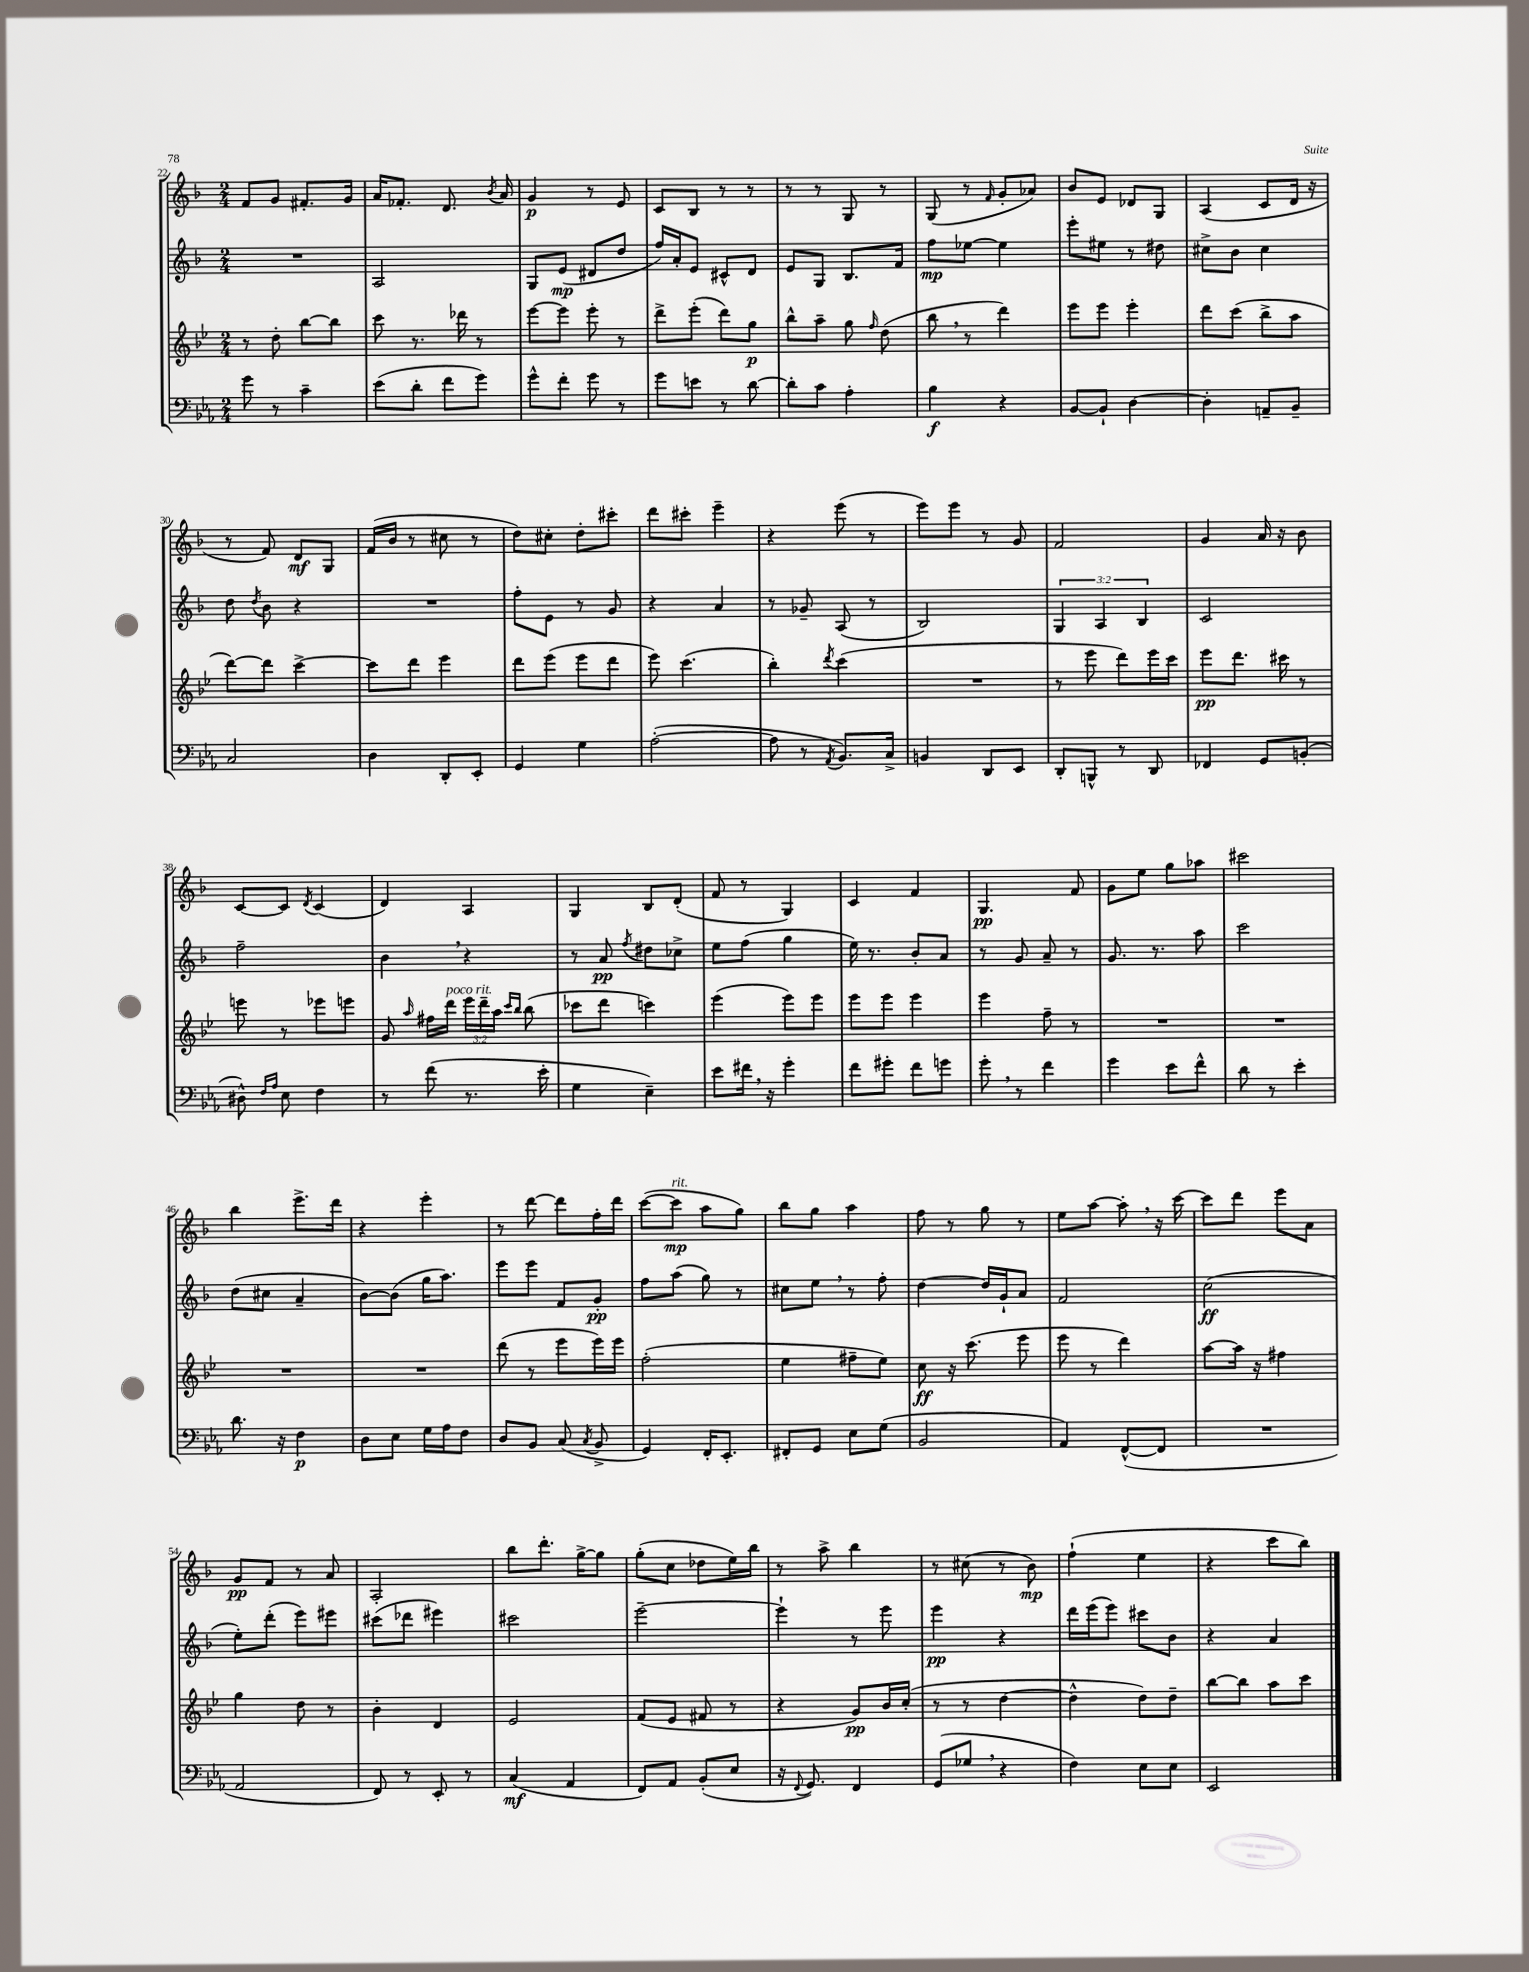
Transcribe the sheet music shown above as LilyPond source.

<<
\new StaffGroup <<
\new Staff = "s0" {
    \clef treble \key f \major \numericTimeSignature \time 2/4
    \autoBeamOff f'8[ g'8] fis'8.[-. g'16] |
    a'16[ fes'8.]-. d'8. \acciaccatura { bes'8 } a'16 |
    g'4\p r8 e'8 |
    c'8[ bes8] r8 r8 |
    r8 r8 g8 r8 |
    g8( r8 \grace { f'16 } g'8[-. aes'8]) |
    bes'8[ e'8] des'8[ g8] |
    a4( c'8[ d'16] r16 |
    r8 f'8) d'8[\mf g8] |
    f'16[( bes'16] r8 cis''8 r8 |
    d''8[) cis''8]-. d''8[-. cis'''8]-. |
    d'''8[ cis'''8]-. e'''4-- |
    r4 e'''8( r8 |
    e'''8[) e'''8] r8 g'8 |
    f'2 |
    g'4 a'16 r16 bes'8 |
    c'8[~ c'8] \acciaccatura { d'8 } c'4( |
    d'4) a4 |
    g4 bes8[ d'8]-.( |
    f'8 r8 g4) |
    c'4 f'4 |
    g4.\pp f'8 |
    g'8[ e''8] g''8[ aes''8] |
    cis'''2 |
    bes''4 e'''8.[-> d'''16] |
    r4 e'''4-. |
    r8 d'''8~ d'''8[ f''16-. d'''16] |
    c'''8[~( c'''8]\mp^\markup { \italic "rit." } a''8[ g''8]) |
    bes''8[ g''8] a''4 |
    f''8 r8 g''8 r8 |
    e''8[ a''8]~ a''8-. \breathe r16 c'''16~ |
    c'''8[ d'''8] e'''8[ a'8] |
    g'8[\pp f'8] r8 a'8 |
    a2-. |
    bes''8[ d'''8.]-. g''16[~-> g''8] |
    g''8[-.( c''8] des''8[ e''16) bes''16] |
    r8 a''8-> bes''4 |
    r8 cis''8( r8 bes'8\mp) |
    f''4-!( e''4 |
    r4 c'''8[ bes''8]) \bar "|." |
}
\new Staff = "s1" {
    \clef treble \key f \major \numericTimeSignature \time 2/4 \override Staff.TupletNumber.text = #tuplet-number::calc-fraction-text
    \autoBeamOff R2 |
    a2 |
    g8[ e'8]\mp( dis'8[ d''8] |
    f''16[) a'16-. e'8] cis'8[-^ d'8] |
    e'8[ g8] bes8.[ f'16] |
    f''8[\mp ees''8]~ ees''4 |
    e'''8[-. eis''8] r8 dis''8 |
    cis''8[-> bes'8] cis''4 |
    d''8 \acciaccatura { d''8 } bes'8 r4 |
    R2 |
    f''8[-. e'8] r8 g'8 |
    r4 a'4 |
    r8 ges'8-- a8( r8 |
    bes2) |
    \tuplet 3/2 { g4 a4 bes4 } |
    c'2 |
    f''2-- |
    bes'4 \breathe r4 |
    r8 a'8\pp \acciaccatura { f''8 } dis''8[ ces''8]-> |
    e''8[ f''8]( g''4 |
    e''16) r8. bes'8[-. a'8] |
    r8 g'8 a'8-- r8 |
    g'8. r8. a''8 |
    c'''2 |
    d''8[( cis''8] a'4-- |
    bes'8[~) bes'8]( g''16[ a''8.]) |
    e'''8[ e'''8] f'8[ g'8]-.\pp |
    f''8[ a''8]( g''8) r8 |
    cis''8[ e''8] \breathe r8 f''8-. |
    d''4~ d''16[ g'16-! a'8] |
    f'2 |
    c''2\ff( |
    e''8[-.) d'''8]-.( e'''8[) eis'''8] |
    cis'''8[( des'''8] eis'''4) |
    cis'''2 |
    e'''2~-- |
    e'''4-! r8 e'''8 |
    e'''4\pp r4 |
    d'''16[ e'''16( e'''8]) cis'''8[ bes'8] |
    r4 a'4 \bar "|." |
}
\new Staff = "s2" {
    \clef treble \key bes \major \numericTimeSignature \time 2/4 \override Staff.TupletNumber.text = #tuplet-number::calc-fraction-text
    \autoBeamOff r8 d''8-. bes''8[~ bes''8] |
    c'''8 r8. des'''16 r8 |
    ees'''8[~ ees'''8] ees'''8-. r8 |
    d'''8[-> ees'''8]-.( d'''8[) g''8]\p |
    bes''8[-^ a''8]-- g''8 \grace { f''16 } d''8( |
    bes''8 \breathe r8 d'''4) |
    ees'''8[ ees'''8] ees'''4-. |
    d'''8[ c'''8]( bes''8[-> a''8] |
    d'''8[~) d'''8] c'''4~-> |
    c'''8[ d'''8] ees'''4 |
    d'''8[ ees'''8]( ees'''8[ d'''8] |
    ees'''8) c'''4.( |
    bes''4-.) \acciaccatura { d'''8 } c'''4( |
    R2 |
    r8 ees'''8 d'''8[) ees'''16 c'''16] |
    ees'''8[\pp d'''8.] cis'''16 r8 |
    e'''8 r8 ees'''8[ e'''8] |
    g'8 \grace { a''16 } fis''16[ d'''16]^\markup { \italic "poco rit." } \tuplet 3/2 { ees'''16[ d'''16-- a''16] } \grace { c'''16[ bes''16] } bes''8( |
    ces'''8[ d'''8] c'''4) |
    ees'''4( ees'''8[) ees'''8] |
    ees'''8[ ees'''8] ees'''4 |
    ees'''4 f''8-- r8 |
    R2 |
    R2 |
    R2 |
    R2 |
    d'''8( r8 ees'''8[ ees'''16) ees'''16] |
    f''2-.( |
    ees''4 fis''8[-- ees''8]) |
    c''8\ff r16 c'''8.( ees'''8 |
    ees'''8 r8 d'''4) |
    a''8[~ a''16] r16 fis''4 |
    g''4 d''8 r8 |
    bes'4-. d'4 |
    ees'2 |
    f'8[( ees'8] fis'8 r8 |
    r4 g'8[\pp) bes'16 c''16]-.( |
    r8 r8 d''4~ |
    d''4-^ d''8[) d''8]-- |
    bes''8[~ bes''8] a''8[ c'''8] \bar "|." |
}
\new Staff = "s3" {
    \clef bass \key ees \major \numericTimeSignature \time 2/4
    \autoBeamOff g'8 r8 c'4-- |
    ees'8[( d'8]-. f'8[ g'8]) |
    g'8[-^ f'8]-. g'8 r8 |
    g'8[ e'8] r8 d'8~ |
    d'8[-. c'8] aes4-. |
    bes4\f r4 |
    bes,8[~ bes,8]-! d4~ |
    d4-. a,8[-- bes,8]-- |
    c2 |
    d4 d,8[-. ees,8]-. |
    g,4 g4 |
    aes2~-.( |
    aes8 r8 \acciaccatura { aes,8 } bes,8.[) c16]-> |
    b,4 d,8[ ees,8] |
    d,8[-. b,,8]-^ r8 d,8 |
    fes,4 g,8[ b,8]-.( |
    dis8-^) \grace { f16[ aes16] } ees8 f4 |
    r8 f'8( r8. ees'16-. |
    g4 ees4--) |
    ees'8[ fis'16] \breathe r16 g'4-. |
    f'8[ gis'8]-. f'8[ g'8] |
    g'8-. \breathe r8 f'4 |
    g'4 ees'8[ f'8]-^ |
    d'8 r8 ees'4-. |
    d'8. r16 f4\p |
    d8[ ees8] g16[ aes16 f8] |
    d8[ bes,8] c8( \acciaccatura { c8 } bes,8-> |
    g,4) f,16[-. ees,8.]-. |
    fis,8[-. g,8] ees8[ g8]( |
    bes,2 |
    aes,4) f,8[~-^( f,8] |
    R2 |
    aes,2 |
    f,8) r8 ees,8-. r8 |
    c4\mf( aes,4 |
    f,8[) aes,8] bes,8[-.( ees8] |
    r16 \appoggiatura { f,8 } g,8.) f,4 |
    g,8[( ges8] \breathe r4 |
    f4) ees8[ ees8] |
    ees,2 \bar "|." |
}
>>
>>
\layout { \context { \Score currentBarNumber = #22 } }
